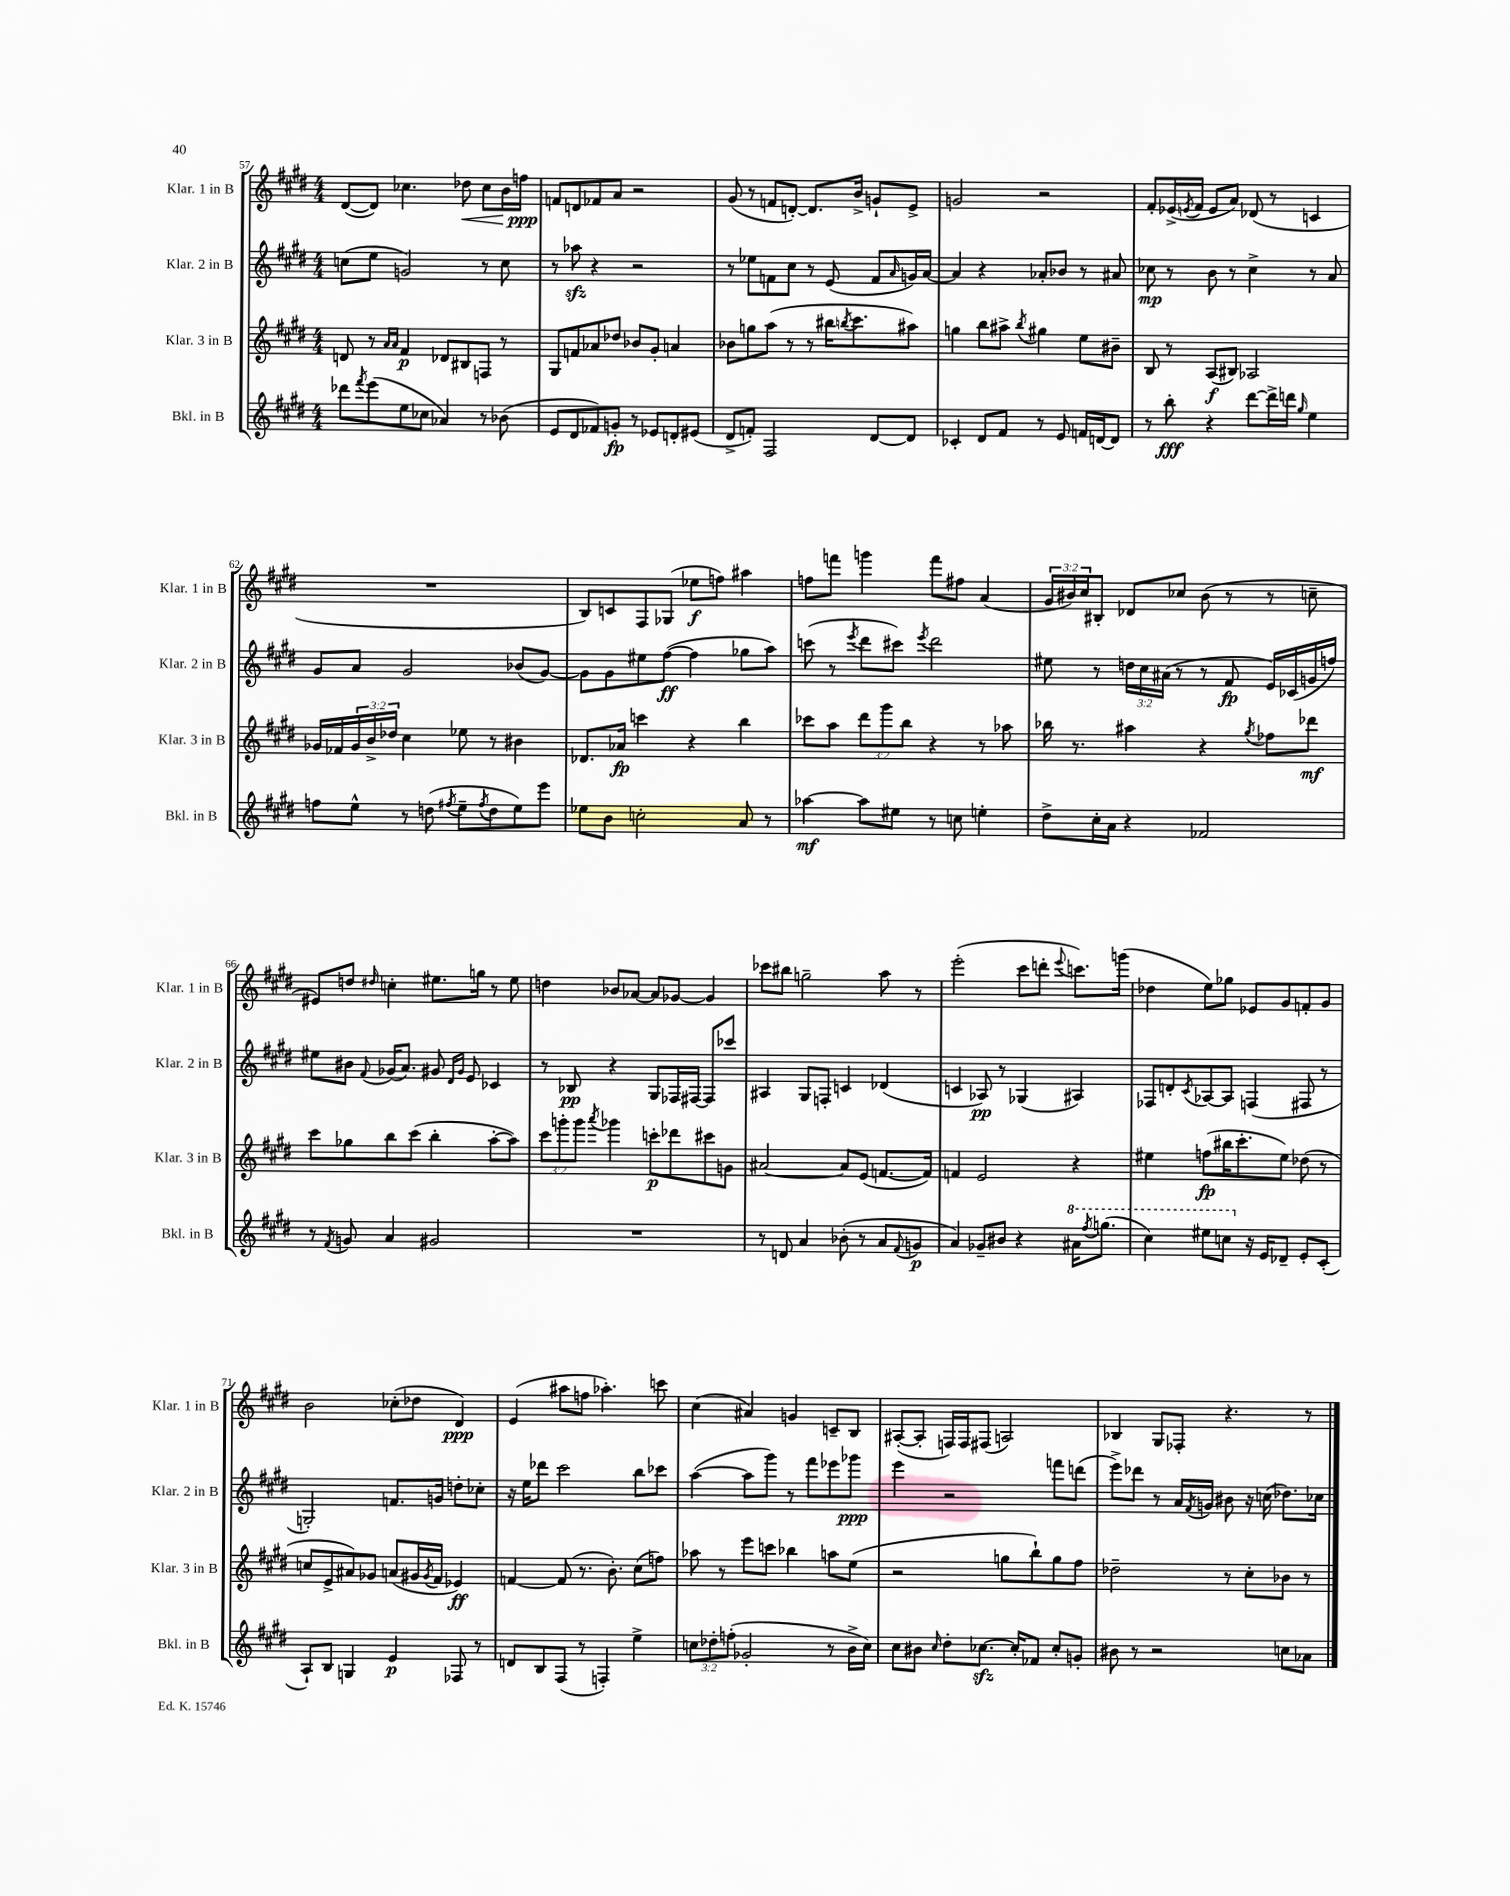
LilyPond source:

<<
\new StaffGroup <<
\new Staff = "s0" \with { instrumentName = "Klar. 1 in B" shortInstrumentName = "Klar. 1 in B" } {
    \clef treble \key e \major \numericTimeSignature \time 4/4 \override Staff.TupletNumber.text = #tuplet-number::calc-fraction-text
    dis'8~( dis'8) ces''4. des''8\< ces''8 b'16 f''16\ppp\! |
    f'8 d'8 fes'8 a'8 r2 |
    gis'8( r8 f'8 d'8~-.) d'8. b'16-> g'8-! e'8-> |
    g'2 r2 |
    fis'8-. ees'16->( \acciaccatura { e'8 } fis'16 e'8 a'8) des'8( r8 c'4 |
    R1 |
    b8) c'8 fis8 ges8( ees''8\f f''8) ais''4 |
    f''8 f'''8 g'''4 f'''8 fis''8 a'4( |
    \tuplet 3/2 { gis'16 bis'16) cis''16 } bis8-. des'8 ces''8 bis'8( r8 r8 c''8-- |
    eis'8) d''8 \grace { dis''16 } c''4-. eis''8. g''16 r8 eis''8 |
    d''4 bes'8 aes'8~ aes'8 ges'8~ ges'4 |
    ces'''8 bis''8 g''2-- a''8 r8 |
    e'''2-.( cis'''8 d'''8-. \appoggiatura { e'''8 } c'''8.) g'''16( |
    des''4 e''8) ges''8 ees'8 gis'8 f'8-. gis'8 |
    b'2 ces''8-.( des''8 dis'4\ppp) |
    e'4( ais''8 f''8 aes''4.-.) c'''8 |
    cis''4( ais'4) g'4 c'8-- b8 |
    ais8~-.( ais8-. f16) f16 fis8( a2) |
    bes4 gis8 fes8-. r4. r8 \bar "|." |
}
\new Staff = "s1" \with { instrumentName = "Klar. 2 in B" shortInstrumentName = "Klar. 2 in B" } {
    \clef treble \key e \major \numericTimeSignature \time 4/4 \override Staff.TupletNumber.text = #tuplet-number::calc-fraction-text
    c''8( e''8 g'2) r8 c''8 |
    r8 aes''8\sfz r4 r2 |
    r8 ees''8 f'8 cis''8 r8 e'8( f'8 \grace { a'16 } g'16) a'16~ |
    a'4 r4 aes'8-. bes'8 r8 ais'8 |
    ces''8\mp r8 b'8 r8 ces''4-> r8 a'8 |
    gis'8 a'8 gis'2 bes'8( gis'8~) |
    gis'8 gis'8 eis''8 fis''8~\ff( fis''4 ges''8 a''8) |
    c'''8( r8 \acciaccatura { e'''8 } dis'''8 cis'''8) \acciaccatura { e'''8 } dis'''2 |
    eis''8 r8 \tuplet 3/2 { d''16 cis''16 ais'16( } r8 r8 fis'8\fp e'16) ces'16( g'16 f''16) |
    eis''8 bis'8 \appoggiatura { fis'8 } ges'16( a'8.) gis'8 \grace { dis'16 gis'16 } e'8 ces'4 |
    r8 bes8\pp r4 gis8 fes16 fis16~ fis8 ces'''8 |
    ais4 gis8 f8-. c'4 des'4( |
    c'4 aes8\pp) r8 ges4( ais4) |
    fes8 d'8-. \acciaccatura { cis'8 } aes8~ aes8 f4( fis8 r8 |
    g2-.) f'8. g'16 d''8-. ces''8-. |
    r16 e''16 des'''8 cis'''2 b''8 ces'''8 |
    a''4~( a''8 gis'''8) r8 fis'''8 ees'''8 ges'''8\ppp |
    e'''4 r2 f'''8 d'''8( |
    e'''8->) des'''8 r8 a'16 \acciaccatura { fis'8 } g'16 bis'8 r16 c''16( des''8.) ces''16 \bar "|." |
}
\new Staff = "s2" \with { instrumentName = "Klar. 3 in B" shortInstrumentName = "Klar. 3 in B" } {
    \clef treble \key e \major \numericTimeSignature \time 4/4 \override Staff.TupletNumber.text = #tuplet-number::calc-fraction-text
    d'8 r8 \grace { a'16 a'16 } fis'4\p des'8 bis8 f8 r8 |
    gis8 f'8 aes'8 des''8 bes'8 gis'8-. a'4 |
    bes'8 g''8 a''8( r8 r8 bis''16 \acciaccatura { b''8 } cis'''8. ais''8) |
    g''4 b''8 ais''8-> \acciaccatura { b''8 } gis''4 e''8 bis'8-- |
    b8 r8 a8\f( bis8) aes2 |
    ges'16 fes'16 \tuplet 3/2 { ges'16 b'16-> des''16 } cis''4 ees''8 r8 bis'4 |
    des'8. aes'16\fp c'''4 r4 b''4 |
    ces'''8 a''8 \tuplet 3/2 { dis'''8 gis'''8 b''8 } r4 r8 aes''8 |
    bes''16 r8. ais''4 r4 \acciaccatura { gis''8 } fes''8 des'''8\mf |
    cis'''8 ges''8 b''8 cis'''8( b''4-. a''8~-. a''8) |
    \tuplet 3/2 { cis'''8 g'''8-. g'''8 } \acciaccatura { a'''8 } ges'''4 c'''8-.\p des'''8 cis'''8 g'8 |
    ais'2~ ais'8 e'8( f'8.~ f'16) |
    f'4 e'2 r4 |
    eis''4 f''8\fp( bis''16 cis'''8.-. eis''8) des''8( r8 |
    c''8 e'8-> ais'8) ges'8 a'8( gis'16 \acciaccatura { gis'8 } fis'16 ees'4\ff) |
    f'4~ f'8( r8. b'8.-.) cis''8( f''8) |
    aes''8 r8 e'''8 c'''8 bes''4 a''8 e''8( |
    r2 g''8 b''8-!) g''8 fis''8 |
    des''2-- r8 cis''8-. bes'8 r8 \bar "|." |
}
\new Staff = "s3" \with { instrumentName = "Bkl. in B" shortInstrumentName = "Bkl. in B" } {
    \clef treble \key e \major \numericTimeSignature \time 4/4 \override Staff.TupletNumber.text = #tuplet-number::calc-fraction-text
    des'''8 \acciaccatura { fis'''8 } e'''8( e''8 ces''8 aes'4) r8 bes'8( |
    e'8 dis'8 fes'8) g'8-.\fp r8 ees'8 d'8-. eis'8( |
    dis'8-> f'8-.) fis2 dis'8~ dis'8 |
    ces'4-. dis'8 fis'8 r8 e'8 f'16 d'16~ d'8 |
    r8 b''8-.\fff r4 dis'''8~ dis'''16-> d'''16 \grace { gis''16 } e''4 |
    f''8 e''8-^ r8 d''8( \acciaccatura { fis''8 } e''8-- \acciaccatura { fis''8 } d''8 e''8) e'''8 |
    ees''8 b'8 c''2-. a'8 r8 |
    aes''4~\mf aes''8 eis''8 r8 c''8 e''4-. |
    dis''8-> cis''16-. a'16 r4 fes'2 |
    r8 \acciaccatura { fis'8 } g'8 a'4 gis'2 |
    R1 |
    r8 d'8 a'4 bes'8-.( r8 a'8 \appoggiatura { fis'8 } g'8\p |
    a'4) ges'8-- bis'8 r4 \ottava #1 ais''16 \acciaccatura { fis'''8 } g'''8.( |
    cis'''4) eis'''8 c'''8 \ottava #0 r16 e'16 des'8-- e'8-. cis'8-.( |
    a8-!) b8 g4 e'4\p fes8 r8 |
    d'8 b8 fis8( r8 f4-.) e''4-> |
    \tuplet 3/2 { c''8 des''8-. f''8-.( } ges'2-. r8 b'16-> c''16) |
    cis''8 bis'8 \grace { cis''16 } dis''8-. ces''8.~\sfz ces''16-. fes'8 ces''8-. g'8-. |
    bis'8 r8 r2 c''8 aes'8 \bar "|." |
}
>>
>>
\layout { \context { \Score currentBarNumber = #57 } }
